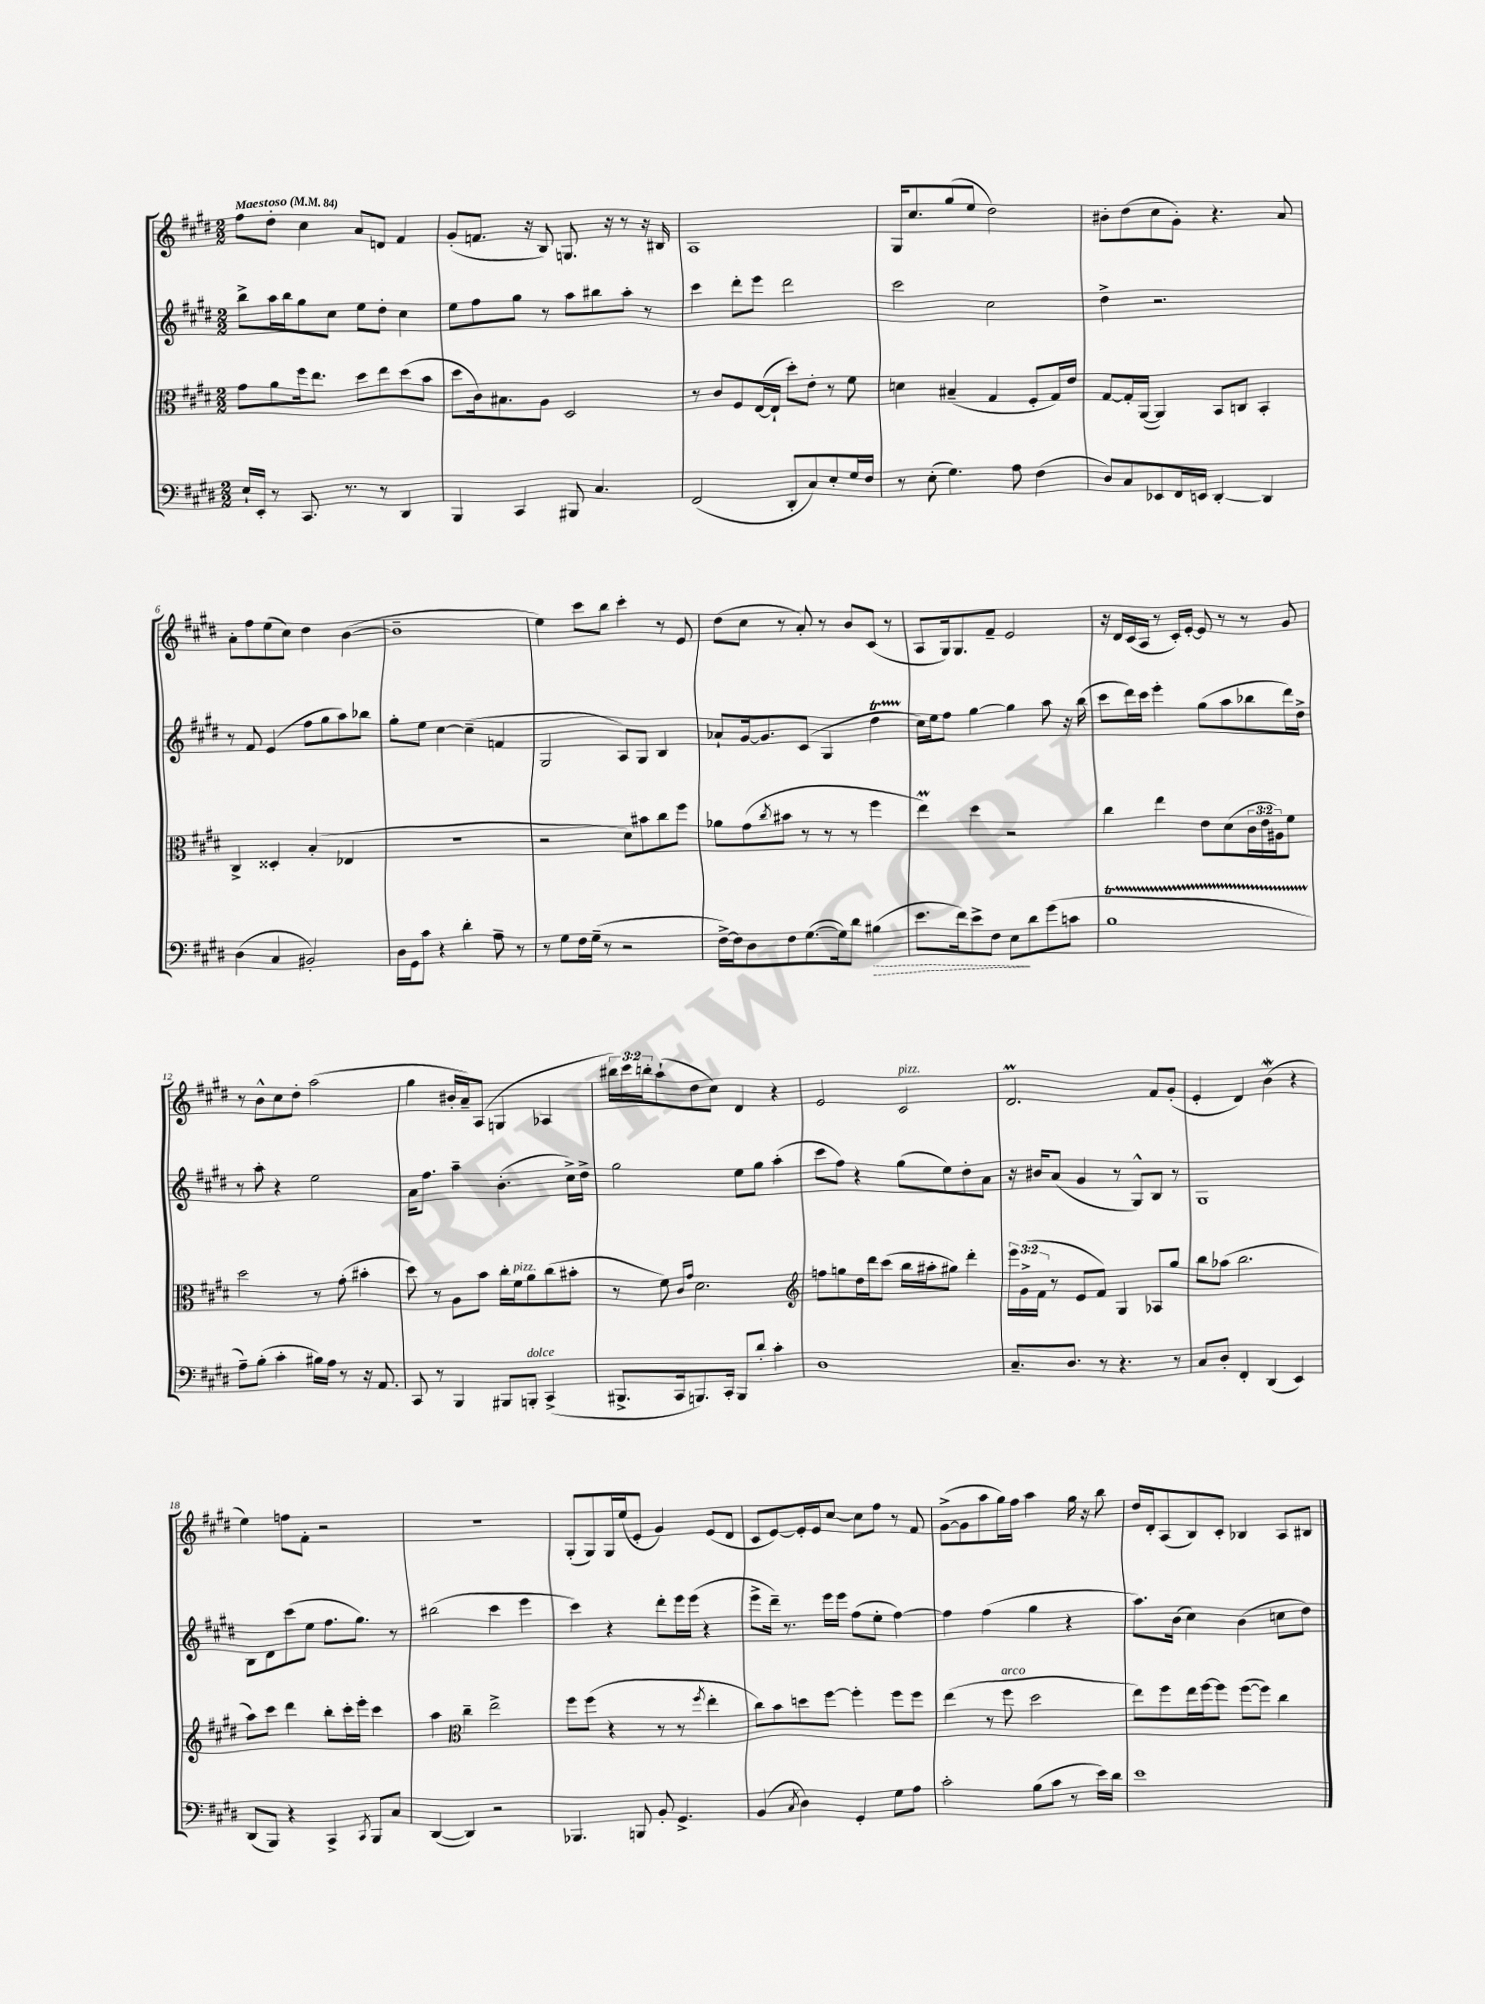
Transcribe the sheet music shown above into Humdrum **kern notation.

**kern	**dynam	**kern	**kern	**kern
*part4	*part4	*part3	*part2	*part1
*staff4	*staff4	*staff3	*staff2	*staff1
*clefF4	*	*clefC3	*clefG2	*clefG2
*k[f#c#g#d#]	*	*k[f#c#g#d#]	*k[f#c#g#d#]	*k[f#c#g#d#]
*M2/2	*	*M2/2	*M2/2	*M2/2
*MM84	*	*MM84	*MM84	*MM84
=1	=1	=1	=1	=1
!	!	!	!	!LO:TX:a:B:t=Maestoso
16E`/LL	.	8g#\L	8bb^\L	8ff#\L
16EE'/JJ	.	.	.	.
8r	.	8a\	16aa\L	8dd#'\J
.	.	.	16bb\J	.
8.CC#/	.	16ff#\k	8gg#\	4cc#\
.	.	8.ee\J	.	.
.	.	.	8cc#\J	.
8.r	.	.	.	.
.	.	8dd#\L	8ee\L	8a/L
8r	.	8ee\	8dd#'\J	8dn/J
4DD#/	.	(8dd#\	4cc#\	4f#/
.	.	8b\J	.	.
=2	=2	=2	=2	=2
4BBB/	.	8dd#\L	8ee\L	(8g#'/L
.	.	16c#\k)	8ff#\	8.fn/J
.	.	8.B#X\	.	.
4CC#/	.	.	8gg#\J	.
.	.	.	.	16r
.	.	8A\J	8r	8B/)
8BBB#X/	.	2D#/	8aa\L	8.Gn/
4.C#/	.	.	8bb#X\	.
.	.	.	.	16r
.	.	.	8aa'\J	8r
.	.	.	8r	16r
.	.	.	.	16B#X/
=3	=3	=3	=3	=3
(2FF#/	.	8r	4ccc#\	1A
.	.	8c#/L	.	.
.	.	8F#/	8ddd#'\L	.
.	.	([16E/L	8eee\J	.
.	.	16E`/JJ]	.	.
8DD#'/L	.	8dd#'\L)	2ddd#\	.
8C#/)	.	8e'\J	.	.
8E'/	.	8r	.	.
16G#/L	.	8f#\	.	.
16F#/JJ	.	.	.	.
=4	=4	=4	=4	=4
8r	.	4dn\	2ccc#\	16G#/KL
.	.	.	.	8.cc#/
(8E'\	.	.	.	.
4.G#\)	.	(4B#X~/	.	(8gg#/
.	.	.	.	8ee/J
.	.	4G#/	2cc#\	2dd#\)
8A\	.	.	.	.
(4F#\	.	8F#'/L	.	.
.	.	16G#/L)	.	.
.	.	16e/JJ	.	.
=5	=5	=5	=5	=5
8D#/L)	.	[8G#/L	4dd#^\	8b#X'\L
8C#/	.	16G#'/L]	.	(8dd#\
.	.	([16AA/JJ	.	.
8EE-X/	.	4AA/])	2.r	8cc#\
16FF#/L	.	.	.	8g#'\J)
16EEn/JJ	.	.	.	.
[4DD#'/	.	8BB/L	.	4.r
.	.	8Cn/J	.	.
4DD#/]	.	4BB'/	.	.
.	.	.	.	8a/
!!LO:LB:g=z
=6	=6	=6	=6	=6
(4D#\	.	4C#^/	8r	8a'\L
.	.	.	8f#/	8ff#\
4C#/	.	4D##X'/	(4e/	(8ee\
.	.	.	.	8cc#\J)
2BB#X'/)	.	(4B'/	8ff#\L	4dd#\
.	.	.	8gg#\	.
.	.	4E-X/	8aa\)	([4b\
.	.	.	8bb-X\J	.
=7	=7	=7	=7	=7
16D#\LL	.	1r	8gg#'\L	1b~]
16GG#\J	.	.	.	.
8c#\J	.	.	8ee\J	.
4r	.	.	[4cc#\	.
4d#'\	.	.	(4cc#~\]	.
8A~\	.	.	4fn/	.
8r	.	.	.	.
=8	=8	=8	=8	=8
8r	.	2r	2G#/	4ee\)
8G#\L	.	.	.	.
16F#\L	.	.	.	8ccc#\L
(16G#~\JJ	.	.	.	.
8r	.	.	.	8bb\J
2r	.	8d#\L)	8A/L)	4ccc#'\
.	.	8b#X\	8G#/J	.
.	.	8cc#\	4B/	8r
.	.	8ff#\J	.	8e/
=9	=9	=9	=9	=9
[16F#^\LL)	.	8a-X\L	8a-X`/L	(8dd#\L
16F#\J]	.	.	.	.
8D#\	.	(8g#\	[16g#/k	8cc#\J
.	.	.	8.g#/]	.
.	.	8qcc#/	.	.
8F#\	.	8b#X\J	.	8r
([8.G#\	.	8r	(8c#/J	8a'/)
.	.	8r	4G#/	8r
16G#\k])	.	.	.	.
8d#\J	.	8r	.	8b/L
!	!LO:HP:b	!	!	!
(4B#X\	>	4ff#\	4dd#t\	(8c#/J
.	.	.	.	8r
=10	=10	=10	=10	=10
8.e\L	.	4eeM\)	16cc#\LL)	8A/L
.	.	.	16ee\J	.
.	.	.	8ff#\J	16G#/k)
16f#\k)	.	.	.	8.G#/
8e^\	.	4dd#\	[4gg#\	.
8F#\J	.	.	.	8f#~/J
8E\L	.	2r	4gg#\]	2e/
8d#\	]	.	.	.
(8g#\	.	.	8aa\	.
8cn\J	.	.	16r	.
.	.	.	(16bb\	.
=11	=11	=11	=11	=11
1BT	.	4cc#\	8ccc#\L	16r
.	.	.	.	16d#/LL
.	.	.	16ddd#\L)	(16c#/
.	.	.	16ccc#\JJ	16A/JJ
.	.	4ee\	4eee'\	8r
.	.	.	.	16c#'/LL)
.	.	.	.	[16e'/JJ
.	.	8e\L	(8gg#\L	8e/]
.	.	(8d#\	8aa\	8r
.	.	24c#\L	8bb-X\	8r
.	.	24e\	.	.
.	.	24A#X\J)	.	.
.	.	8f#\J	16ddd#\L)	8g#/
.	.	.	16dd#^\JJ	.
!!LO:LB:g=z
=12	=12	=12	=12	=12
8A~\L)	.	2dd#\	8r	8r
(8B'\J	.	.	8aa'\	8b^^\L
4c#'\	.	.	4r	8cc#\
.	.	.	.	8dd#'\J
16B#X\LL)	.	8r	2ee\	(2aa\
16A\JJ	.	.	.	.
8r	.	(8g#'\	.	.
16r	.	4b#X'\	.	.
8.AA/	.	.	.	.
=13	=13	=13	=13	=13
8CC#/	.	8dd#\)	16a\KL	4gg#\
.	.	.	8.ff#\J	.
8r	.	8r	.	.
4BBB/	.	8A\L	4aa~\	16b#X'/LL
.	.	.	.	16a~/J)
.	.	8b\J	.	(8A/J
8BBB#X/L	.	16cc#'\LL	(4.b'\	4Gn/
!	!	!LO:TX:a:i:t=pizz.	!	!
.	.	16f#\J	.	.
!LO:TX:a:i:t=dolce	!	!	!	!
8BBBn'/J	.	8a\	.	.
(4CC#^/	.	(8cc#\	.	4A-X/
.	.	8b#X'\J	16cc#^\LL)	.
.	.	.	16dd#^\JJ	.
=14	=14	=14	=14	=14
8.BBB#X^/L	.	8r	2gg#\	24bb#X\LL)
.	.	.	.	24ccc#\
.	.	.	.	24bbn'\J
.	.	8f#\)	.	(8aa`\
16CC#/k	.	.	.	.
.	.	16qqc#/LL	.	.
.	.	16qqg#/JJ	.	.
8.BBBn/)	.	2.d#\	.	8dd#\
.	.	.	.	8cc#\J)
16CC#'/Jk	.	.	.	.
8BBB/L	.	.	8ee\L	4d#/
8d#'/J	.	.	8gg#\J	.
4c#'\	.	.	(4aa'\	4r
=15	=15	=15	=15	=15
*	*	*clefG2	*	*
1D#	.	8ffn\L	8ccc#\L	2e/
.	.	8ggn\	8ff#\J)	.
.	.	16dd#\L	4r	.
.	.	16ddd#\J	.	.
.	.	(8ccc#\J	.	.
!	!	!	!	!LO:TX:a:i:t=pizz.
.	.	16bb\LL	(8gg#\L	2c#/
.	.	16aa#X'\J	.	.
.	.	8gg#X\J)	8ee\)	.
.	.	4ddd#'\	8dd#'\	.
.	.	.	8a\J	.
=16	=16	=16	=16	=16
8.C#~/L	.	24eee\LL	16r	2.d#m/
.	.	(24g#^\	.	.
.	.	.	16b#X/KL	.
.	.	24f#\JJ	.	.
.	.	8r	(8a/J	.
8.D#/J	.	.	.	.
.	.	8e/L	4g#/	.
8r	.	8f#/J)	.	.
4.r	.	4G#/	8r	.
.	.	.	8G#^^/L)	.
.	.	8A-X/L	8B/J	8f#/L
8r	.	8gg#/J	8r	(8g#'/J
=17	=17	=17	=17	=17
8C#/L	.	8bb\L	1G#	4e'/
8D#'/J	.	(8aa-X\J	.	.
4FF#'/	.	2.bb\	.	4d#/)
(4DD#/	.	.	.	(4bW\
4EE/)	.	.	.	4r
!!LO:LB:g=z
=18	=18	=18	=18	=18
(8DD#/L	.	8aa\L)	8B\L	4ee\)
8BBB/J)	.	8ccc#\J	8d#\	.
4r	.	4ddd#\	(8ccc#\	8ffn\L
.	.	.	8ee\J	8f#'\J
4CC#^/	.	8bb'\L	8.ff#\L	2r
.	.	16ccc#'\L	.	.
.	.	16eee'\JJ	8.gg#\J)	.
8qCC#/	.	.	.	.
8BBB/L	.	4ccc#\	.	.
8C#/J	.	.	8r	.
=19	=19	=19	=19	=19
([4DD#/	.	4aa\	(2bb#X\	1r
*	*	*clefC3	*	*
4DD#/])	.	4cc#~\	.	.
2r	.	2ee^\	4ccc#\	.
.	.	.	4eee\	.
=20	=20	=20	=20	=20
4.BBB-X/	.	8ff#\L	4ccc#\)	(8G#'/L
.	.	(8ff#\J	.	8G#/)
.	.	4r	4r	16G#/L
.	.	.	.	(16ee/J
8BBBn/	.	.	.	8e'/J
8BB'/	.	8r	8ddd#'\L	4g#/)
4.GG#^/	.	8r	16eee\L	.
.	.	.	(16eee\JJ	.
.	.	8qff#/	.	.
.	.	4ee'\	4r	(8e/L
.	.	.	.	8d#/J
=21	=21	=21	=21	=21
(4BB/	.	8cc#\L)	8eee^\L	8c#/L
.	.	8b\	16ddd#~\Jk)	[8e/)
.	.	.	8.r	.
8qC#/	.	.	.	.
4D#\)	.	8ddn\	.	16e'/L]
.	.	.	.	16e/J
.	.	[8ff#\J	16eee\LL	[8cc#/J
.	.	.	16eee\JJ	.
4GG#'/	.	4ff#'\]	(8ff#\L	8cc#\L]
.	.	.	8ee'\J	8ff#\J
8G#\L	.	8ff#\L	[4ff#\)	8r
8A\J	.	8ff#\J	.	8f#/
=22	=22	=22	=22	=22
2c#'\	.	(4ee\	4ff#\]	([8g#^\L
.	.	.	.	8g#\]
.	.	8r	(4ff#\	8aa\
!	!	!LO:TX:a:i:t=arco	!	!
.	.	8ff#\	.	16gg#\L)
.	.	.	.	16ff#\JJ
(8B\L	.	2dd#\	4gg#\	4aa\
8c#\J	.	.	.	.
8r	.	.	4r	16gg#\
.	.	.	.	16r
16e\LL)	.	.	.	8bb\
16d#\JJ	.	.	.	.
=23	=23	=23	=23	=23
1e	.	8ee\L)	8.aa\L)	16dd#/LL
.	.	.	.	16d#'/J
.	.	8ff#\	.	(8A/
.	.	.	(16b\Jk	.
.	.	16ee\L	4cc#\)	8B/)
.	.	[16ff#\J	.	.
.	.	8ff#\J]	.	8c#'/J
.	.	([8ff#\L	(4b\	4B-X/
.	.	8ff#\J])	.	.
.	.	4cc#\	8ccn\L	8A/L
.	.	.	8dd#\J)	8B#X/J
==	==	==	==	==
*-	*-	*-	*-	*-
